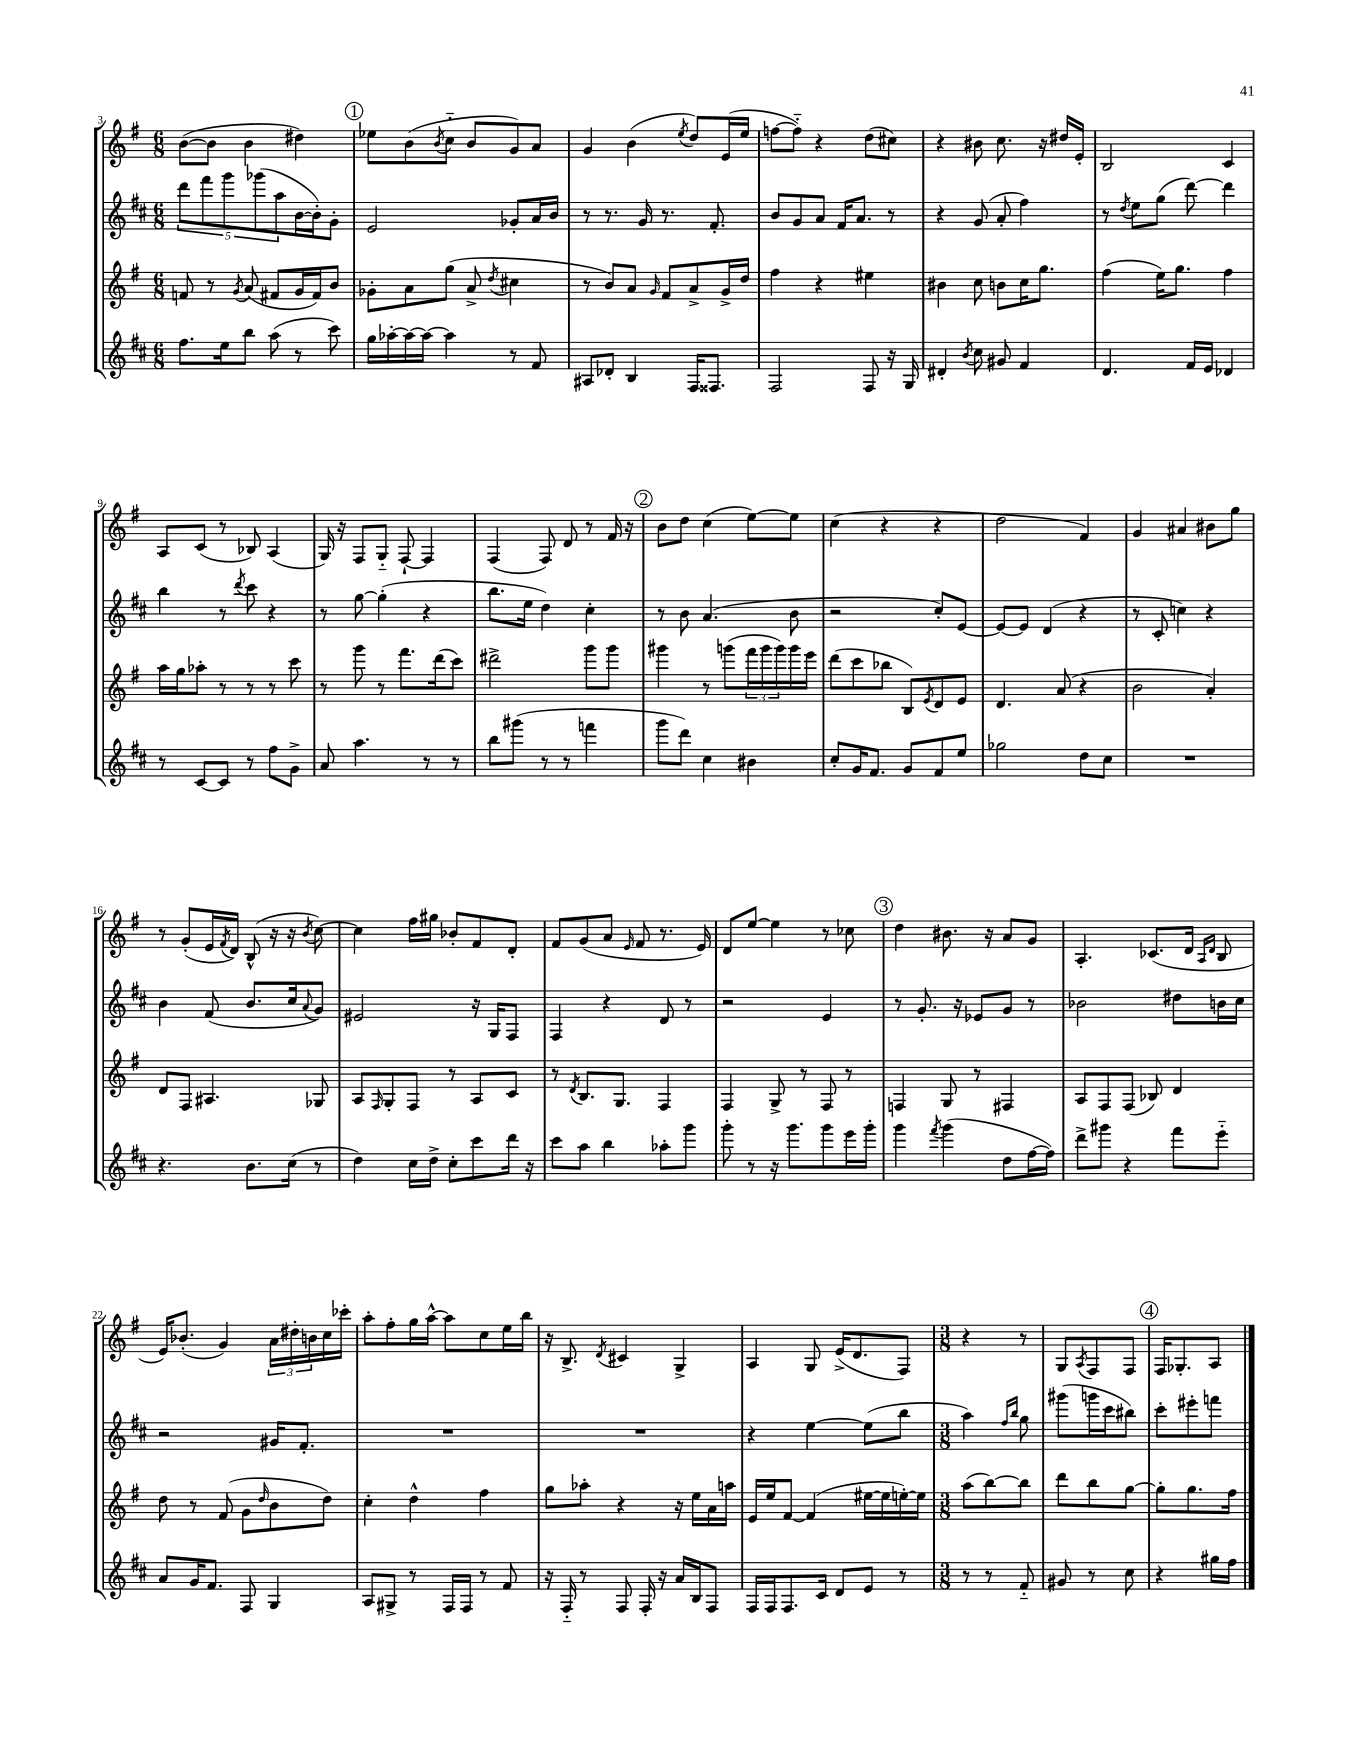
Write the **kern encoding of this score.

**kern	**kern	**kern	**kern
*part4	*part3	*part2	*part1
*staff4	*staff3	*staff2	*staff1
*clefG2	*clefG2	*clefG2	*clefG2
*k[f#c#]	*k[f#]	*k[f#c#]	*k[f#]
*M6/8	*M6/8	*M6/8	*M6/8
=3	=3	=3	=3
8.ff#\L	8fn/	10ddd\L	([8b\L
.	.	10fff#\	.
.	8r	.	8b\J]
16ee\k	.	.	.
.	.	10ggg\	.
.	8qg/	.	.
8bb\J	(8a/	.	4b\
.	.	(10ggg-X\	.
(8aa\	8f#X/L	.	.
.	.	10aa\	.
8r	16g/L	[16b\L	4dd#X\)
.	16f#/J)	16b'\J])	.
8ccc#\)	8b/J	8g'\J	.
!!LO:REH:place=s1:t=1
=4	=4	=4	=4
16gg\LL	8g-X'\L	2e/	8ee-X\L
[16aa-X'\	.	.	.
16aa-\_	8a\	.	(8b\
16aa-\JJ_	.	.	.
.	.	.	8qb/
4aa-\]	(8gg\J	.	8cc\J
.	8a^/	.	8b/L
.	8qdd/	.	.
8r	4cc#X\	8g-X'/L	8g/)
8f#/	.	16a/L	8a/J
.	.	16b/JJ	.
=5	=5	=5	=5
8A#X/L	8r	8r	4g/
8d-X'/J	8b/L)	8.r	.
4B/	8a/J	.	(4b\
.	.	16g/	.
.	16qqg/	.	.
.	8f#/L	8.r	.
.	.	.	8qee/
16F#/KL	8a^/	.	8dd/L)
8.F##X/J	.	8.f#'/	.
.	16g^/L	.	(16e/L
.	16dd/JJ	.	16ee/JJ
=6	=6	=6	=6
2F#/	4ff#\	8b/L	[8ffn\L
.	.	8g/	8ff\J])
.	4r	8a/J	4r
.	.	16f#/KL	.
.	.	8.a/J	.
8F#/	4ee#X\	.	(8dd\L
16r	.	8r	8cc#X\J)
16G/	.	.	.
=7	=7	=7	=7
4d#X'/	4b#X\	4r	4r
8qb/	.	.	.
8cc#\	8cc\	(8g/	8b#X\
8g#X/	8bn\L	8a'/	8.cc\
4f#/	16cc\K	4ff#\)	.
.	8.gg\J	.	16r
.	.	.	16dd#X/LL
.	.	.	16e'/JJ
=8	=8	=8	=8
4.d/	(4ff#\	8r	2B/
.	.	8qdd/	.
.	.	8ee\L	.
.	16ee\KL)	(8gg\J	.
.	8.gg\J	.	.
16f#/LL	.	[8ddd\)	.
16e/JJ	.	.	.
4d-X/	4ff#\	4ddd\]	4c/
!!LO:LB:g=z
=9	=9	=9	=9
8r	16aa\LL	4bb\	8A/L
.	16gg\J	.	.
[8c#/L	8aa-X'\J	.	(8c/J
8c#/J]	8r	8r	8r
.	.	8qddd/	.
8r	8r	8ccc#\	8B-X/)
8ff#\L	8r	4r	(4A/
8g^\J	8ccc\	.	.
=10	=10	=10	=10
8a/	8r	8r	16G/)
.	.	.	16r
4.aa\	8ggg\	[8gg\	8F#/L
.	8r	(4gg'\]	8G/J
.	8.fff#\L	.	[8F#`/
8r	.	4r	4F#/]
.	(16ddd\k	.	.
8r	8ccc\J)	.	.
=11	=11	=11	=11
8bb\L	2ddd#X^\	8.bb\L	(4F#/
(8ggg#X\J	.	.	.
.	.	16ee\Jk	.
8r	.	4dd\)	8F#/)
8r	.	.	8d/
4fffn\	8ggg\L	4cc#'\	8r
.	8ggg\J	.	16f#/
.	.	.	16r
!!LO:REH:place=s1:t=2
=12	=12	=12	=12
8ggg\L	4ggg#X\	8r	8b\L
8ddd\J)	.	8b\	8dd\J
4cc#\	8r	(4.a/	(4cc\
.	(8gggn\L	.	.
4b#X\	24fff#\L	.	[8ee\L)
.	24ggg\	.	.
.	24ggg\)	.	.
.	16ggg\	8b\	8ee\J]
.	16eee\JJ	.	.
=13	=13	=13	=13
8cc#'/L	(8ddd\L	2r	(4cc\
16g/K	8ccc\	.	.
8.f#/J	.	.	.
.	8bb-X\J	.	4r
8g/L	8B/L)	.	.
.	8qe/	.	.
8f#/	8d/	8cc#'/L)	4r
8ee/J	8e/J	[8e/J	.
=14	=14	=14	=14
2gg-X\	4.d/	8e/L_	2dd\
.	.	8e/J]	.
.	.	(4d/	.
.	(8a/	.	.
8dd\L	4r	4r	4f#/)
8cc#\J	.	.	.
=15	=15	=15	=15
2.r	2b\	8r	4g/
.	.	8c#'/	.
.	.	4ccn\)	4a#X/
.	4a'/)	4r	8b#X\L
.	.	.	8gg\J
!!LO:LB:g=z
=16	=16	=16	=16
4.r	8d/L	4b\	8r
.	8F#/J	.	(8g'/L
.	4.A#X/	(8f#/	16e/L
.	.	.	8qf#/
.	.	.	16d/JJ)
8.b\L	.	8.b/L	(8B^^/
.	.	.	16r
(16cc#\Jk	.	16cc#/k	16r
.	.	8qqa/	8qb/
8r	8G-X/	8g/J)	[8cc\)
=17	=17	=17	=17
4dd\)	8A/L	2e#X/	4cc\]
.	16qqF#/	.	.
.	8G'/	.	.
16cc#\LL	8F#/J	.	16ff#\LL
16dd^\JJ	.	.	16gg#X\JJ
8cc#'\L	8r	.	8b-X'/L
8ccc#\	8A/L	16r	8f#/
.	.	16G/KL	.
16ddd\Jk	8c/J	8F#/J	8d'/J
16r	.	.	.
=18	=18	=18	=18
8ccc#\L	8r	4F#/	8f#/L
.	8qd/	.	.
8aa\J	8.B/L	.	(8g/
4bb\	.	4r	8a/J
.	8.G/J	.	.
.	.	.	16qqe/
.	.	.	8f#/
8aa-X'\L	4F#/	8d/	8.r
8ggg\J	.	8r	.
.	.	.	16e/)
=19	=19	=19	=19
8ggg'\	4F#/	2r	8d/L
8r	.	.	[8ee/J
16r	8G^/	.	4ee\]
8.ggg\L	.	.	.
.	8r	.	.
8ggg\	8F#/	4e/	8r
16eee\L	8r	.	8cc-X\
16ggg'\JJ	.	.	.
!!LO:REH:place=s1:t=3
=20	=20	=20	=20
4ggg\	4Fn/	8r	4dd\
.	.	8.g'/	.
8qfff#/	.	.	.
(4ggg\	8G/	.	8.b#X\
.	.	16r	.
.	8r	8e-X/L	.
.	.	.	16r
8dd\L	4F#X/	8g/J	8a/L
[16ff#\L	.	8r	8g/J
16ff#\JJ])	.	.	.
=21	=21	=21	=21
8ddd^\L	8A/L	2b-X\	4.A'/
8ggg#X\J	8F#/	.	.
4r	(8F#/J	.	.
.	8B-X/)	.	(8.c-X/L
8fff#\L	4d/	8dd#X\L	.
.	.	.	16d/Jk
.	.	.	16qqA/LL
.	.	.	16qqd/JJ
8eee\J	.	16bn\L	8B/
.	.	16cc#\JJ	.
!!LO:LB:g=z
=22	=22	=22	=22
8a/L	8dd\	2r	16e/KL)
.	.	.	(8.b-X'/J
16g/K	8r	.	.
8.f#/J	.	.	.
.	(8f#/	.	4g/)
8F#/	8g\L	.	.
.	16qqdd/	.	.
4G/	8b\	16g#X/KL	24a\LL
.	.	.	24dd#X'\
.	.	8.f#'/J	.
.	.	.	24bn\
.	8dd\J)	.	16cc\
.	.	.	16ccc-X'\JJ
=23	=23	=23	=23
8A/L	4cc'\	2.r	8aa'\L
8G#X^/J	.	.	8ff#'\
8r	4dd^^\	.	16gg\L
.	.	.	[16aa^^\JJ
16F#/LL	.	.	8aa\L]
16F#/JJ	.	.	.
8r	4ff#\	.	8cc\
8f#/	.	.	16ee\L
.	.	.	16bb\JJ
=24	=24	=24	=24
16r	8gg\L	2.r	16r
16F#/	.	.	8.B^/
8r	8aa-X'\J	.	.
.	.	.	8qd/
8F#/	4r	.	4c#X/
16F#'/	.	.	.
16r	.	.	.
16a/LL	16r	.	4G^/
16B/J	16ee\LL	.	.
8F#/J	16a\	.	.
.	16aan\JJ	.	.
=25	=25	=25	=25
16F#/LL	16e/LL	4r	4A/
16F#/J	16ee/J	.	.
8.F#/	[8f#/J	.	.
.	(4f#/]	[4ee\	8G/
16c#/Jk	.	.	.
8d/L	.	.	(16e^/KL
.	.	.	8.d/
8e/J	[16ee#X\LL	(8ee\L]	.
.	16ee#\]	.	.
8r	[16een'\)	8bb\J	8F#/J)
.	16ee\JJ]	.	.
=26	=26	=26	=26
*M3/8	*M3/8	*M3/8	*M3/8
8r	(8aa\L	4aa\)	4r
8r	[8bb\)	.	.
.	.	16qqff#/LL	.
.	.	16qqbb/JJ	.
8f#/	8bb\J]	8gg\	8r
=27	=27	=27	=27
8g#X/	8ddd\L	(8ggg#X\L	8G/L
.	.	.	8qA/
8r	8bb\	16gggn\L	8F#/
.	.	16ccc#\J	.
8cc#\	[8gg\J	8bb#X\J)	8F#/J
!!LO:REH:place=s1:t=4
=28	=28	=28	=28
4r	8gg'\L]	8ccc#'\L	16F#/KL
.	.	.	8.G-X'/
.	8.gg\	8eee#X'\	.
16gg#X\LL	.	8fffn\J	8A/J
16ff#\JJ	16ff#\Jk	.	.
==	==	==	==
*-	*-	*-	*-
